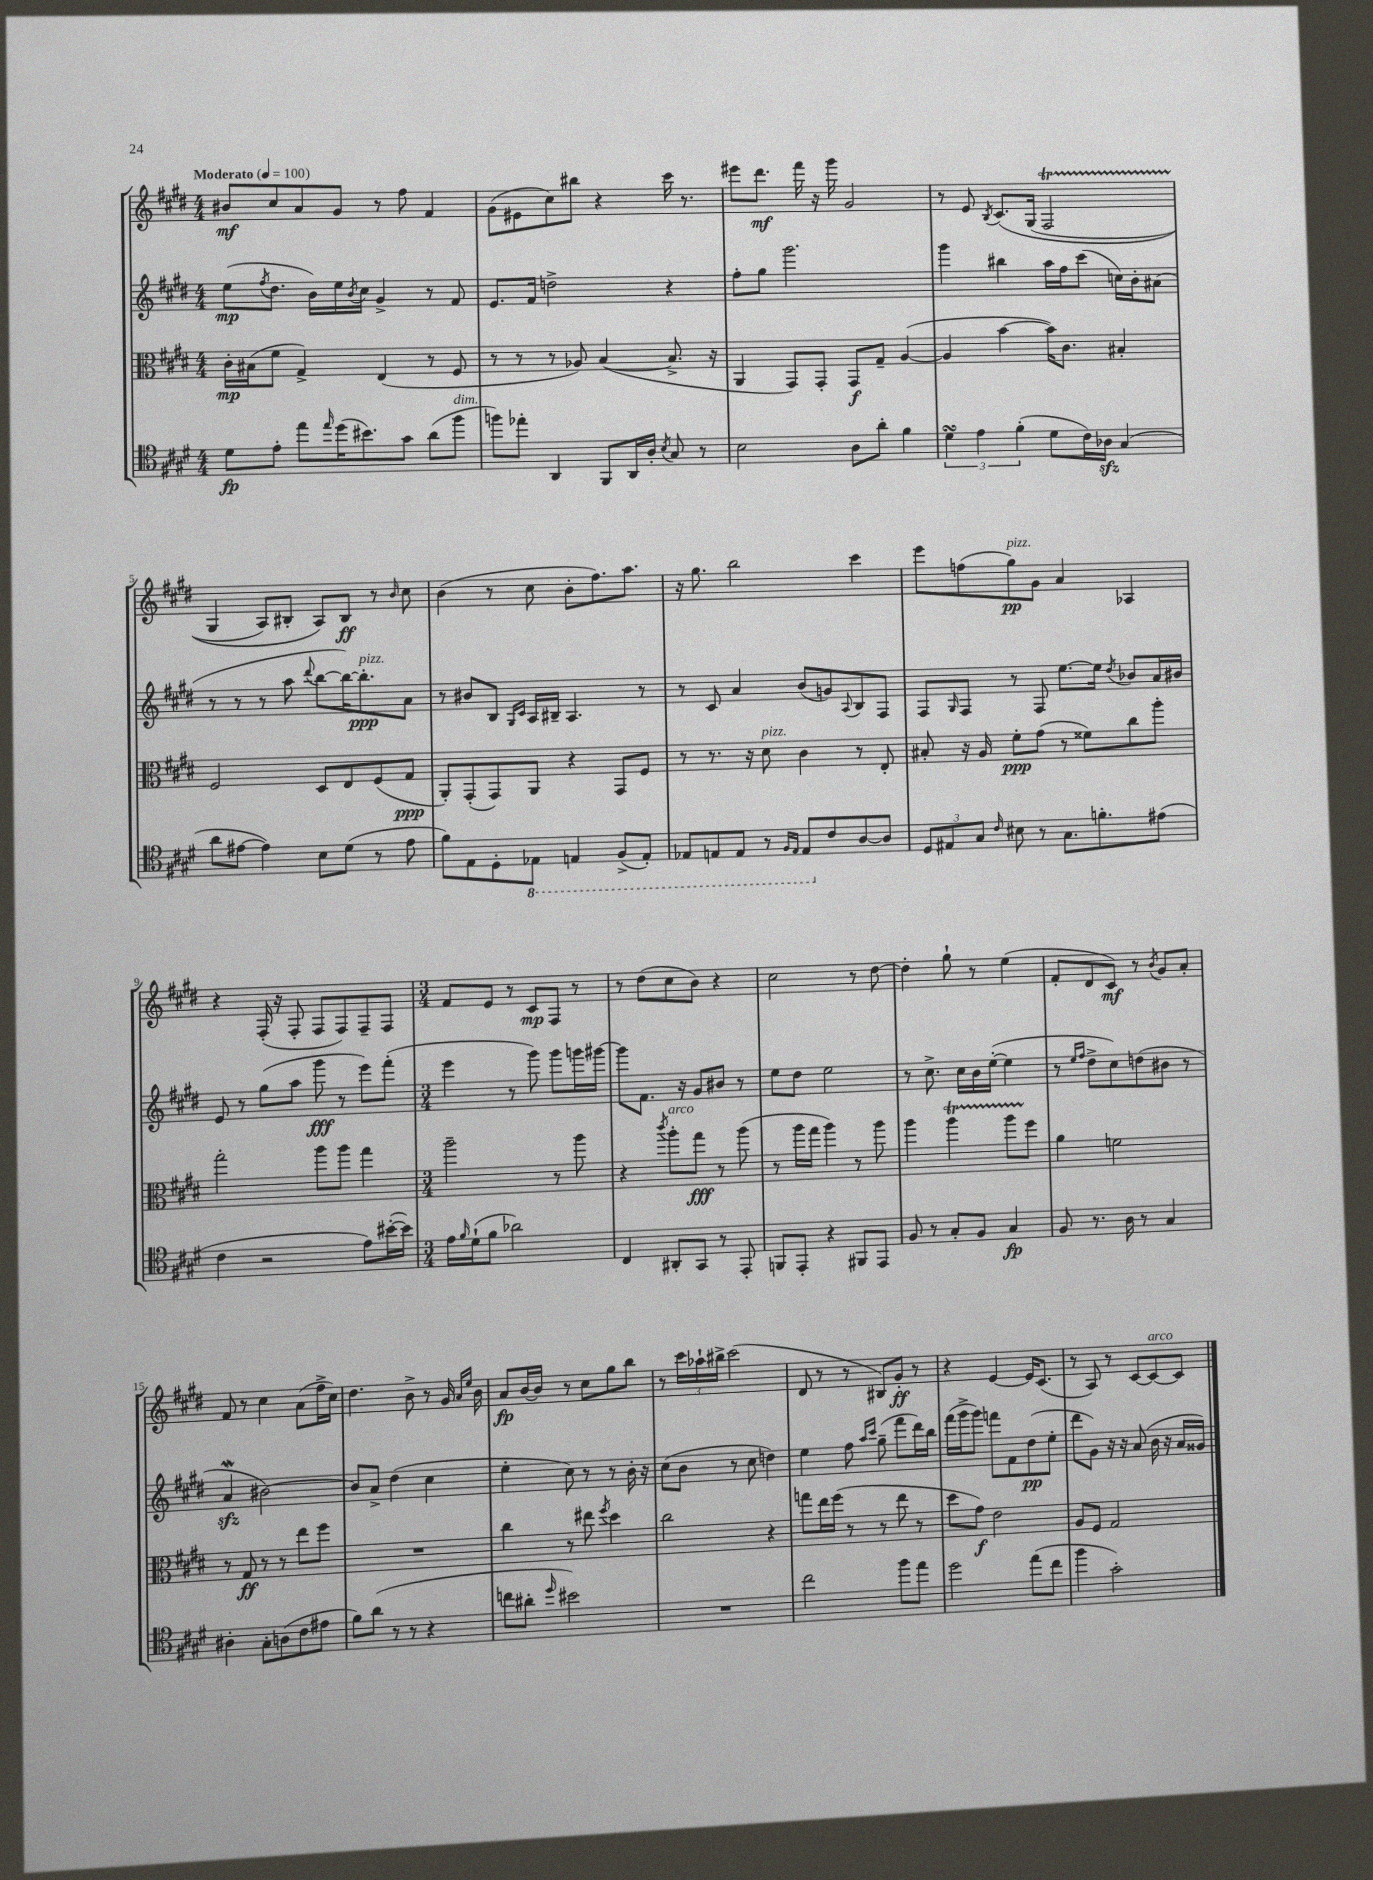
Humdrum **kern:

**kern	**kern	**kern	**kern
*staff4	*staff3	*staff2	*staff1
*clefC4	*clefC3	*clefG2	*clefG2
*k[f#c#g#d#]	*k[f#c#g#d#]	*k[f#c#g#d#]	*k[f#c#g#d#]
*M4/4	*M4/4	*M4/4	*M4/4
*MM100	*MM100	*MM100	*MM100
8d#	16c#'	(8ee	8b#
.	(16B#	.	.
.	.	8qff#	.
8e'	8f#	8.dd#	8cc#
8ee	4G#^)	.	8a
.	.	16b)	.
16qqee	.	.	.
(16dd#	.	16ee	8g#
.	.	8qb	.
8.b#)	.	16cc#	.
.	(4E	4g#^	8r
8g#	.	.	8ff#
(8a	8r	8r	4f#
8ff#	8F#	8f#	.
=	=	=	=
8ff)	8r	8.e	(8g#
8ee-'	8r	.	8e#
.	.	16f#	.
4AA	8r	2dd^	8cc#)
.	8A-)	.	8bb#
8FF#	([4B	.	4r
16AA	.	.	.
16A'	.	.	.
8qB	.	.	.
8G#	8.B^]	4r	16ccc#
.	.	.	8.r
8r	.	.	.
.	16r	.	.
=	=	=	=
2B	4AA	8ff#'	8eee#
.	.	8gg#	8.ddd#
.	8GG#)	2.ggg#	.
.	.	.	16fff#
.	8GG#'	.	16r
.	.	.	16ggg#
8A	8GG#	.	2g#
8a'	8G#~	.	.
4f#	([4A	.	.
=	=	=	=
6d#	4A]	4ggg#	8r
.	.	.	8e
6e	.	.	.
.	.	.	8qB
.	[4b	4bb#	&(8.c#
(6f#'	.	.	.
.	.	.	(16G#
8d#	16b])	16aa	2F#
.	8.c#	16ff#	.
16c#)	.	(8ccc#	.
16A-	.	.	.
(4G#	4B#'	16cc)	.
.	.	16b'	.
.	.	(8a#	.
=	=	=	=
8a	2F#	8r	4G#
[8e#	.	8r	.
4e#])	.	8r	8A)
.	.	8aa	8B#'
.	.	8qqddd#	.
8B	8D#	[8bb	8A&)
(8d#	8E	16bb_)	8B#
.	.	8.bb']	.
8r	(8F#	.	8r
.	.	.	16qqb
8e#	8G#	8a	8cc#
=	=	=	=
8f#)	8AA')	8r	(4b
8E	(8GG#'	8b#	.
8D#'	8GG#)	8B	8r
.	.	16qqG#	.
.	.	16qqc#	.
8EE-	8AA	16A	8cc#
.	.	16B#~	.
4EE	4r	4.A	8b'
.	.	.	8.ff#)
(8FF#^	8GG#	.	.
.	.	.	8.aa
8EE')	8F#	8r	.
=	=	=	=
8EE-	8r	8r	16r
.	.	.	8.gg#
8EE	8.r	8c#	.
8EE	.	4a	2bb
.	16r	.	.
8r	8d#	.	.
16qqFF#	.	.	.
16qqEE	.	.	.
8EE	4c#	(8b	.
8c#	.	8g)	.
.	.	8qqA	.
[8A	8r	8B	4ccc#
8A]	8E'	8F#	.
=	=	=	=
12D#	8B#'	8F#	8eee
12E#	.	.	.
.	.	16qqG#	.
.	16r	8F#	(8ff
12G#	.	.	.
.	16A	.	.
16qqc#	.	.	.
8B#	8f#'	8r	8gg#)
8r	(8g#	8F#	8g#
8.G#	8r	[8.ee	4a
.	8f##)	.	.
8.f'	.	16ee]	.
.	.	8qdd#	.
.	8cc#	8b-	4A-
(8e#	8aa'	16a	.
.	.	16b#	.
=	=	=	=
4c#	2gg#'	8e	4r
.	.	8r	.
2r	.	(8gg#	(16F#'
.	.	.	16r
.	.	8aa	8F#'
.	8aa	8ggg#	8F#
.	8aa	8r	8F#)
8e)	4gg#	8eee)	8F#~
([16b#'	.	(8fff#'	8F#
16b#])	.	.	.
=	=	=	=
*M3/4	*M3/4	*M3/4	*M3/4
16e	2aa~	4eee	8f#
16qqf#	.	.	.
(16d#`	.	.	.
8f#	.	.	8e
2a-)	.	8r	8r
.	.	8ggg#)	8c#
.	8r	8ggg#	8F#
.	8aa	16ggg	8r
.	.	[16ggg#	.
=	=	=	=
4C#	4r	8ggg#]	8r
.	.	8.f#	(8dd#
.	8qccc#	.	.
8AA#'	8aa'	.	8cc#
.	.	16r	.
8GG#	8gg#	8g#	8b)
8r	8r	8b#	4r
8EE'	(8aa	8r	.
=	=	=	=
8FF	8r	8ee	2cc#
8EE'	16aa	8dd#	.
.	16gg#	.	.
4r	4aa)	2ee	.
8FF#	8r	.	8r
8EE	8aa	.	[8dd#
=	=	=	=
8F#	4aa	8r	4dd#']
8r	.	8.cc#^	.
8G#'	4aa	.	8gg#`
.	.	16cc#	.
8F#	.	16b	8r
.	.	([16ee'	.
4G#	8aa	4ee]	(4ee
.	8ff#	.	.
=	=	=	=
8F#	4a	8r	8f#'
.	.	16qqee	.
.	.	16qqff#	.
8.r	.	8dd#^	8d#
.	2f	8cc#)	8c#)
16A	.	.	.
8r	.	(8dd	8r
.	.	.	8qb
4G#	.	8b#	8g#
.	.	8r	8a'
=	=	=	=
4A#'	8r	4a	8f#
.	8G#	.	8r
8G#'	8r	[2b#)	4cc#
(8A	8r	.	.
8c#	8ee	.	(8a
8e#	8ff#	.	16ff#^
.	.	.	16cc#)
=	=	=	=
8f#)	2.r	8b#]	4.dd#
(8a	.	8a^	.
8r	.	(4dd#	.
8r	.	.	8b^
4r	.	4cc#	8r
.	.	.	16g#
.	.	.	16qqa
.	.	.	16qqee
.	.	.	16b
=	=	=	=
8cc	4cc#	4ee'	8a
8a#'	.	.	[16b
.	.	.	16b]
16qqdd#	.	.	.
2b#)	8r	8cc#)	8r
.	8ee#	8r	8cc#
.	8qff#	.	.
.	4dd#	8r	8gg#
.	.	16b'	8bb
.	.	16r	.
=	=	=	=
2.r	2cc#	(8cc#	8r
.	.	8b	24ccc#
.	.	.	24aa-`
.	.	.	24bb#^
.	.	8r	(2ccc#
.	.	8cc#	.
.	4r	4dd)	.
=	=	=	=
2cc#	8gg	4ee	8d#
.	16ee	.	8r
.	(16ff#	.	.
.	8r	8ff#	8r
.	.	16qqaa	.
.	.	16qqccc#	.
.	8r	(8gg#~	8B#)
8ff#	8ee	8fff#	8g#'
8ee	8r	16ddd#)	8r
.	.	16bb	.
=	=	=	=
2dd#	8dd#	(16fff#	4r
.	.	16ggg#^	.
.	8g#)	8ggg#)	.
.	2e	8fff	[4e
.	.	8f#	.
(8ee	.	(8dd#	16e]
.	.	.	(8.c#
8cc#	.	8ee'	.
=	=	=	=
4ff#	8A	8ddd#	8r
.	8F#	8g#)	8A)
2g#')	2G#	16r	8r
.	.	16r	.
.	.	(8a	[8c#
.	.	16b	8c#_
.	.	16r	.
.	.	16a	8c#]
.	.	16g##)	.
==	==	==	==
*-	*-	*-	*-
